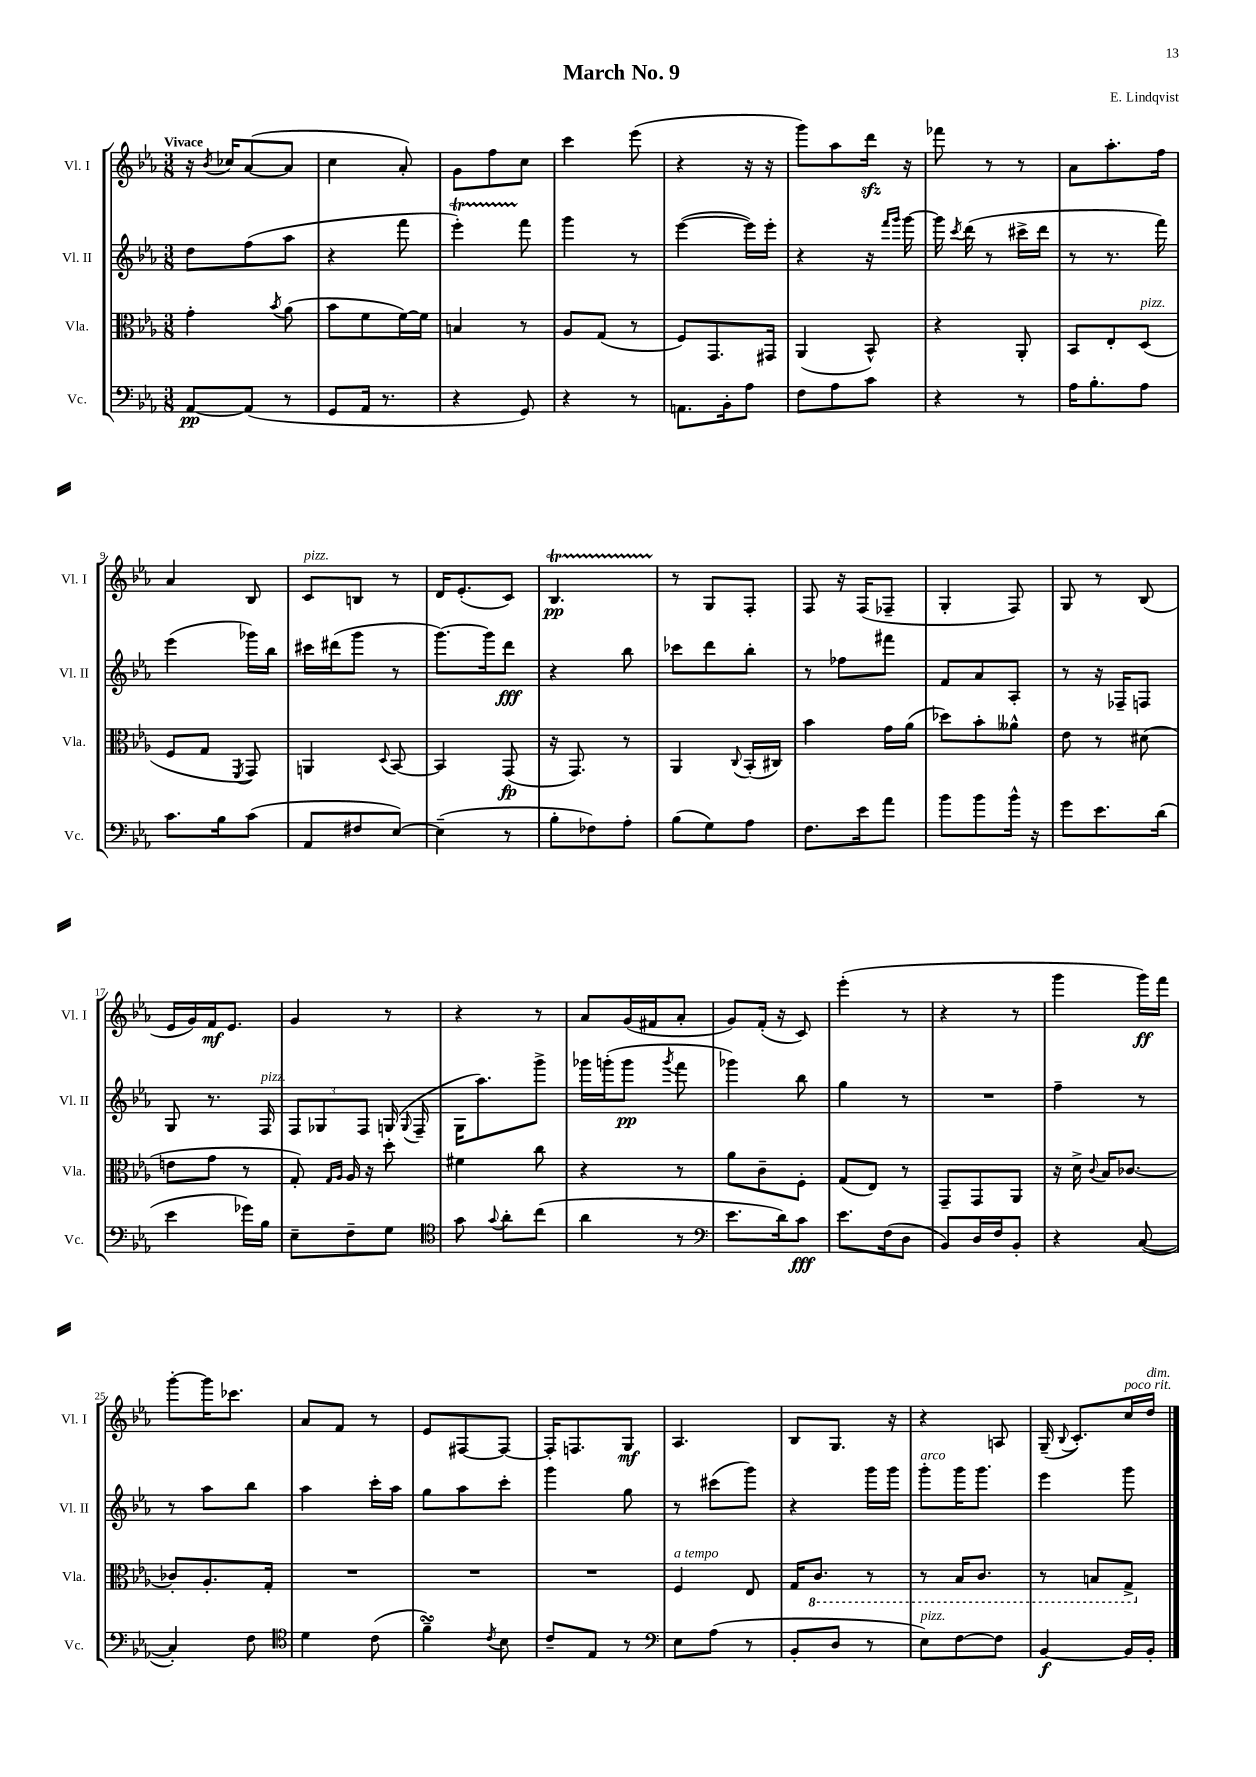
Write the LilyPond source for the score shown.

\header { title = "March No. 9" composer = "E. Lindqvist" }
<<
\new StaffGroup <<
\new Staff = "s0" \with { instrumentName = "Vl. I" shortInstrumentName = "Vl. I" } {
    \clef treble \key ees \major \numericTimeSignature \time 3/8 \tempo "Vivace"
    \autoBeamOff r16 \acciaccatura { bes'8 } ces''16[ aes'8~( aes'8] |
    c''4 aes'8-.) |
    g'8[ f''8 c''8] |
    c'''4 ees'''8( |
    r4 r16 r16 |
    g'''8[) aes''8 d'''16]\sfz r16 |
    fes'''8 r8 r8 |
    aes'8[ aes''8.-. f''16] |
    aes'4 bes8 |
    c'8[^\markup { \italic "pizz." } b8] r8 |
    d'16[ ees'8.-.( c'8]) |
    bes4.\startTrillSpan\pp |
    r8\stopTrillSpan g8[ f8]-. |
    f8 r16 f16[( fes8]-- |
    g4-. f8) |
    g8 r8 bes8( |
    ees'16[ g'16) f'16\mf ees'8.] |
    g'4 r8 |
    r4 r8 |
    aes'8[ g'16( fis'16 aes'8]-. |
    g'8[) f'16]-.( r16 c'8) |
    ees'''4-.( r8 |
    r4 r8 |
    g'''4 g'''16[\ff) f'''16] |
    g'''8[~-. g'''16 ces'''8.] |
    aes'8[ f'8] r8 |
    ees'8[ fis8~ fis8]~ |
    fis16[-. f8. g8]\mf |
    aes4. |
    bes8[ g8.] r16 |
    r4 a8 |
    g16--( \appoggiatura { bes8 } c'8.[-.) c''16^\markup { \italic "poco rit." } d''16]^\markup { \italic "dim." } \bar "|." |
}
\new Staff = "s1" \with { instrumentName = "Vl. II" shortInstrumentName = "Vl. II" } {
    \clef treble \key ees \major \numericTimeSignature \time 3/8
    \autoBeamOff d''8[ f''8( aes''8] |
    r4 f'''8 |
    ees'''4-.\startTrillSpan) f'''8\stopTrillSpan |
    g'''4 r8 |
    ees'''4~( ees'''16[) ees'''16]-. |
    r4 r16 \grace { f'''16[ g'''16] } g'''16~ |
    g'''16 \acciaccatura { c'''8 } d'''16( r8 cis'''16[-> d'''16] |
    r8 r8. f'''16) |
    ees'''4( ges'''16[) bes''16] |
    cis'''16[ dis'''16( g'''8] r8 |
    g'''8.[~) g'''16 d'''8]\fff |
    r4 bes''8 |
    ces'''8[ d'''8 bes''8]-. |
    r8 fes''8[ fis'''8] |
    f'8[ aes'8 aes8]-. |
    r8 r16 fes16[-- f8] |
    g8 r8. f16^\markup { \italic "pizz." } |
    \tuplet 3/2 { f8[ ges8 f8] } g16( \appoggiatura { g8 } f16-- |
    g16[ aes''8.) g'''8]-> |
    ges'''16[ g'''16-.( g'''8]\pp \acciaccatura { g'''8 } f'''8 |
    ges'''4) bes''8 |
    g''4 r8 |
    R4. |
    f''4-- r8 |
    r8 aes''8[ bes''8] |
    aes''4 c'''16[-. aes''16] |
    g''8[ aes''8 c'''8]-. |
    g'''4 g''8 |
    r8 cis'''8[( g'''8]) |
    r4 g'''16[ g'''16] |
    g'''8[-.^\markup { \italic "arco" } g'''16 g'''8.] |
    ees'''4 g'''8 \bar "|." |
}
\new Staff = "s2" \with { instrumentName = "Vla." shortInstrumentName = "Vla." } {
    \clef alto \key ees \major \numericTimeSignature \time 3/8
    \autoBeamOff g'4-. \acciaccatura { bes'8 } aes'8( |
    bes'8[ f'8 f'16~) f'16] |
    b4 r8 |
    aes8[ g8]( r8 |
    f8[) g,8. gis,16] |
    aes,4( bes,8-^) |
    r4 aes,8-. |
    bes,8[ ees8-. d8]^\markup { \italic "pizz." }( |
    f8[ g8] \acciaccatura { f,8 } g,8) |
    a,4 \appoggiatura { d8 } bes,8~ |
    bes,4 g,8\fp( |
    r16 g,8.) r8 |
    aes,4 \appoggiatura { c8 } bes,16[-.( cis16]) |
    bes'4 g'16[ aes'16]( |
    des''8[) bes'8-. aeses'8]-^ |
    ees'8 r8 dis'8( |
    e'8[ g'8] r8 |
    g8-.) \grace { g16[ aes16] } aes16 r16 d''8-. |
    fis'4 c''8 |
    r4 r8 |
    aes'8[ c'8-- f8]-. |
    g8[( ees8]) r8 |
    g,8[-- g,8 aes,8] |
    r16 d'16-> \appoggiatura { c'8 } bes16[ ces'8.]~ |
    ces'8[-. aes8.-. g16]-. |
    R4. |
    R4. |
    R4. |
    f4^\markup { \italic "a tempo" } ees8 |
    g16[ \ottava #-1 c8.] r8 |
    r8 bes,16[ c8.] |
    r8 b,8[ g,8]-> \ottava #0 \bar "|." |
}
\new Staff = "s3" \with { instrumentName = "Vc." shortInstrumentName = "Vc." } {
    \clef bass \key ees \major \numericTimeSignature \time 3/8
    \autoBeamOff aes,8[~\pp aes,8]( r8 |
    g,8[ aes,16] r8. |
    r4 g,8) |
    r4 r8 |
    a,8.[ bes,16-. aes8] |
    f8[ aes8 c'8] |
    r4 r8 |
    aes16[ bes8.-. aes8] |
    c'8.[ bes16 c'8]( |
    aes,8[ fis8 ees8]~) |
    ees4--( r8 |
    bes8[-. fes8) aes8]-. |
    bes8[( g8) aes8] |
    f8.[ ees'16 aes'8] |
    bes'8[ bes'8 bes'16]-^ r16 |
    g'8[ ees'8. d'16]( |
    ees'4 ges'16[) bes16] |
    ees8[-- f8-- g8] |
    \clef tenor g'8 \appoggiatura { g'8 } aes'8[-. c''8]( |
    aes'4 r8 |
    \clef bass ees'8.[ d'16) c'8]\fff |
    ees'8.[ f16( d8] |
    bes,8[) d16 f16 bes,8]-. |
    r4 c8~( |
    c4-.) f8 |
    \clef tenor d'4 c'8( |
    f'4--\turn) \acciaccatura { c'8 } bes8 |
    c'8[-- ees8] r8 |
    \clef bass ees8[ aes8]( r8 |
    bes,8[-. d8] r8 |
    ees8[^\markup { \italic "pizz." }) f8~ f8] |
    bes,4~\f bes,16[ bes,16]-. \bar "|." |
}
>>
>>
